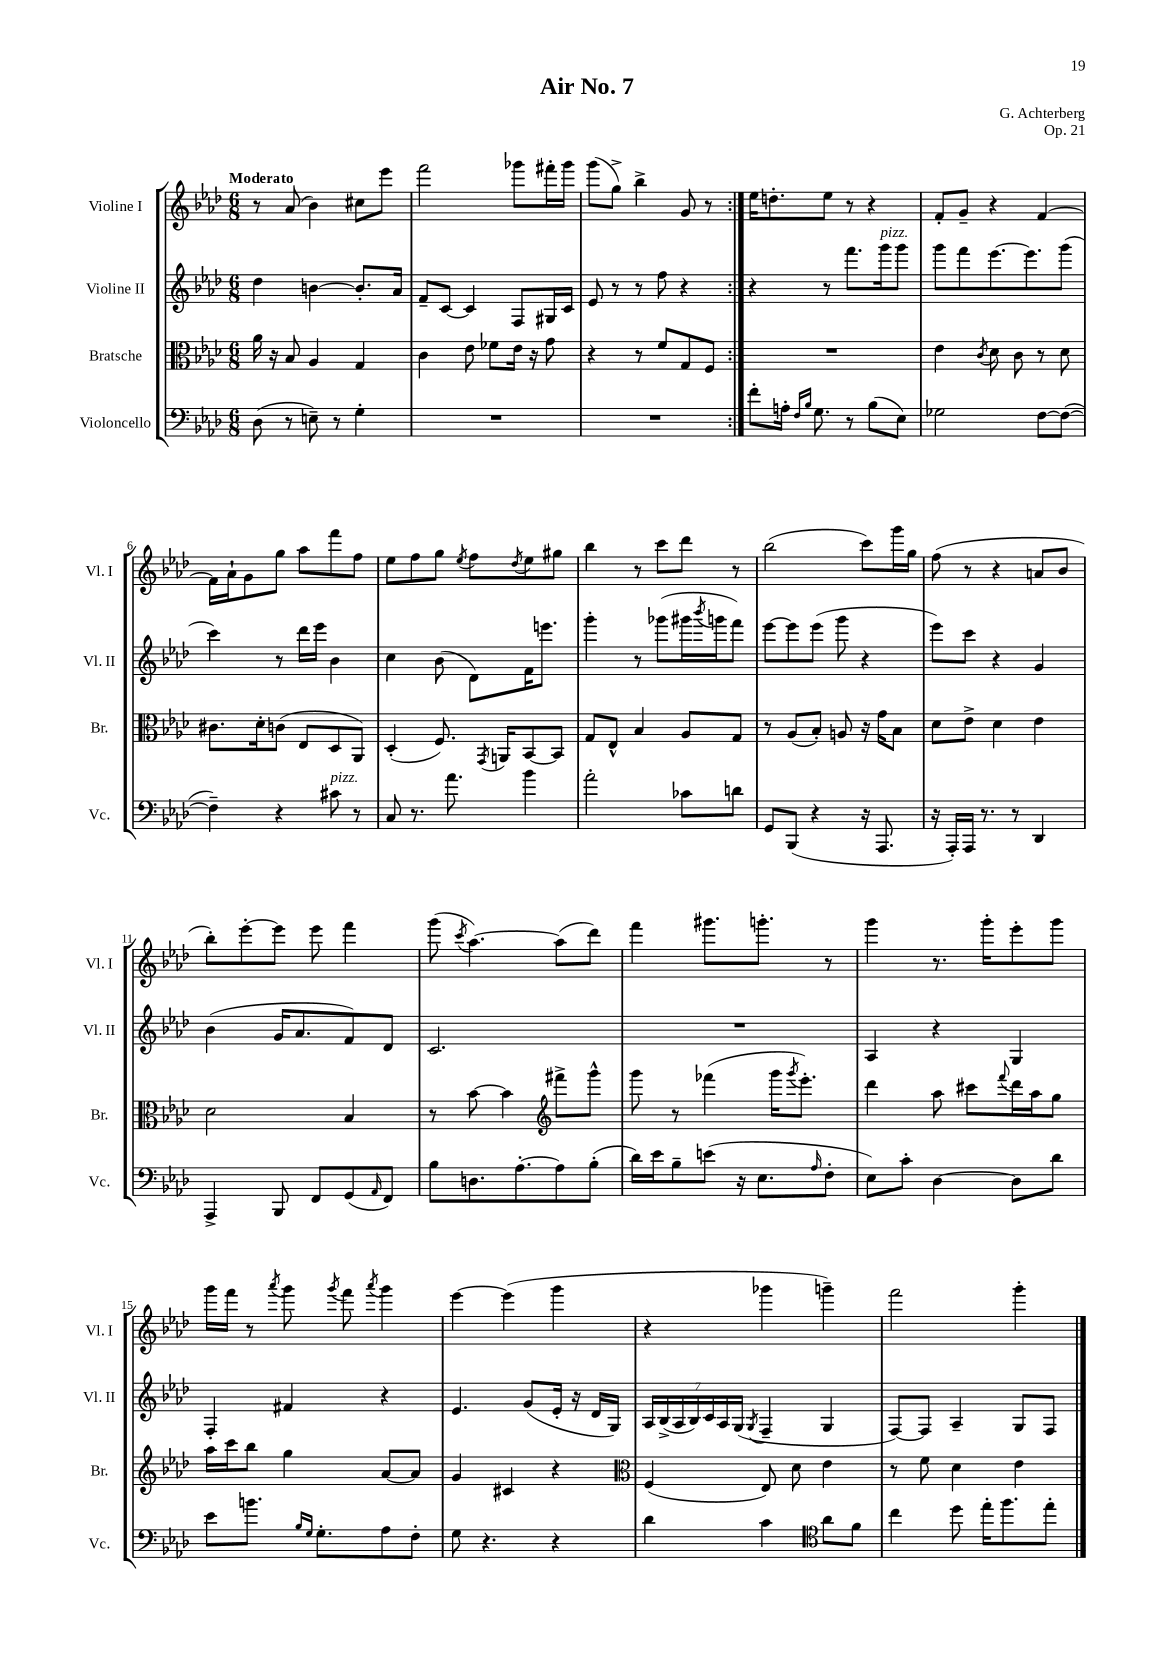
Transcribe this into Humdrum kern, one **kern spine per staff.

**kern	**kern	**kern	**kern
*staff4	*staff3	*staff2	*staff1
*clefF4	*clefC3	*clefG2	*clefG2
*k[b-e-a-d-]	*k[b-e-a-d-]	*k[b-e-a-d-]	*k[b-e-a-d-]
*M6/8	*M6/8	*M6/8	*M6/8
(8D-	16a-	4dd-	8r
.	16r	.	.
8r	8B-	.	(8a-
8E~)	4A-	[4b	4b-)
8r	.	.	.
4G'	4G	8.b']	8cc#
.	.	.	8eee-
.	.	16a-	.
=	=	=	=
2.r	4c	8f~	2fff
.	.	[8c	.
.	8e-	4c]	.
.	8f-	.	.
.	16e-	8F	8ggg-
.	16r	.	.
.	8g	16G#	16fff#'
.	.	16c	16ggg-
=	=	=	=
2.r	4r	8e-	(8ggg
.	.	8r	8gg^)
.	8r	8r	4bb-^
.	8f	8ff	.
.	8G	4r	8g
.	8F	.	8r
=:|!	=:|!	=:|!	=:|!
8f'	2.r	4r	16ee-
.	.	.	8.dd'
16A'	.	.	.
16qqF	.	.	.
16qqB-	.	.	.
8.G	.	.	.
.	.	8r	8ee-
8r	.	8.fff	8r
(8B-	.	.	4r
.	.	16ggg	.
8E-)	.	8ggg	.
=	=	=	=
2G-	4e-	8ggg	8f'
.	.	8fff	8g~
.	8qc	.	.
.	8d-	[8.eee-	4r
.	8c	.	.
.	.	8.eee-]	.
[8F	8r	.	[4f
(8F_	8d-	(8ggg	.
=	=	=	=
4F~])	8.c#	4ccc)	16f]
.	.	.	16a-`
.	.	.	8g
.	16d-'	.	.
4r	(8c	8r	8gg
.	8E-	16ddd-	8aa-
.	.	16eee-	.
8c#	8D-	4b-	8fff
8r	8AA-)	.	8ff
=	=	=	=
8C	(4D-'	4cc	8ee-
8.r	.	.	8ff
.	8.F)	(8b-	8gg
8.a-	.	.	.
.	.	.	8qee-
.	.	8d-)	8ff
.	8qGG	.	.
.	16AA	.	.
.	.	.	8qdd-
4b-	[8BB-	16f	8ee-
.	.	8.eee	.
.	8BB-]	.	8gg#
=	=	=	=
2a-'	8G	4ggg'	4bb-
.	8E-^^	.	.
.	4B-	8r	8r
.	.	(8ggg-	8ccc
8c-	8A-	16ggg#	8ddd-
.	.	8qbbb-	.
.	.	16ggg	.
8d	8G	8fff)	8r
=	=	=	=
8GG	8r	[8eee-	(2bb-
(8BBB-	(8A-	8eee-]	.
4r	8B-')	(8eee-	.
.	8A	8ggg	.
16r	16r	4r	8ccc)
8.AAA-	16g	.	.
.	8B-	.	16ggg
.	.	.	16gg
=	=	=	=
16r	8d-	8eee-)	(8ff
16AAA-')	.	.	.
16AAA-	8e-^	8ccc	8r
8.r	.	.	.
.	4d-	4r	4r
8r	.	.	.
4DD-	4e-	4g	8a
.	.	.	8b-
=	=	=	=
4AAA-^	2d-	(4b-	8bb-')
.	.	.	[8eee-'
8BBB-	.	16g	8eee-]
.	.	8.a-	.
8FF	.	.	8eee-
(8GG	4B-	8f)	4fff
16qqAA-	.	.	.
8FF)	.	8d-	.
=	=	=	=
8B-	8r	2.c	(8ggg
.	.	.	8qccc
8.D	[8b-	.	[4.aa-)
.	4b-]	.	.
[8.A-'	.	.	.
*	*clefG2	*	*
8A-]	8fff#^	.	(8aa-]
(8B-'	8ggg^^	.	8ddd-)
=	=	=	=
16d-)	8ggg	2.r	4fff
16e-	.	.	.
8B-~	8r	.	.
(8e	(4fff-	.	8.ggg#
16r	.	.	.
8.E-	.	.	8.ggg'
.	16ggg	.	.
.	8qggg	.	.
.	8.eee-')	.	.
16qqA-	.	.	.
8F'	.	.	8r
=	=	=	=
8E-)	4ddd-	4A-	4ggg
8c'	.	.	.
[4D-	8aa-	4r	8.r
.	8ccc#	.	.
.	.	.	16ggg'
.	8qqfff	.	.
8D-]	16ddd-	4G	8eee-'
.	16aa-	.	.
8d-	8gg	.	8ggg
=	=	=	=
8e-	16aa-	4F'	16ggg
.	16ccc	.	16fff
8.b	8bb-	.	8r
.	.	.	8qaaa-
.	4gg	4f#	8ggg
16qqB-	.	.	.
16qqG	.	.	.
8.G'	.	.	.
.	.	.	8qggg
.	.	.	8fff
.	.	.	8qaaa-
8A-	[8a-	4r	4ggg
8F'	8a-]	.	.
=	=	=	=
8G	4g	4.e-	[4eee-
4.r	.	.	.
.	4c#	.	(4eee-]
.	.	(8g	.
4r	4r	16e-'	4ggg
.	.	16r	.
.	.	16d-	.
.	.	16G)	.
=	=	=	=
*	*clefC3	*	*
4d-	(4F	28A-	4r
.	.	(28B-^	.
.	.	28A-	.
.	.	28B-)	.
.	.	28c	.
.	.	28A-	.
.	.	(28G	.
.	.	8qG	.
4c	8E-)	4F~	4ggg-
.	8d-	.	.
*clefC4	*	*	*
8a-	4e-	4G	4ggg~)
8f	.	.	.
=	=	=	=
4cc	8r	[8F)	2fff
.	8f	8F]	.
8dd-	4d-	4A-~	.
16ee-'	.	.	.
8.ff	.	.	.
.	4e-	8G	4ggg'
8ee-'	.	8F	.
==	==	==	==
*-	*-	*-	*-
